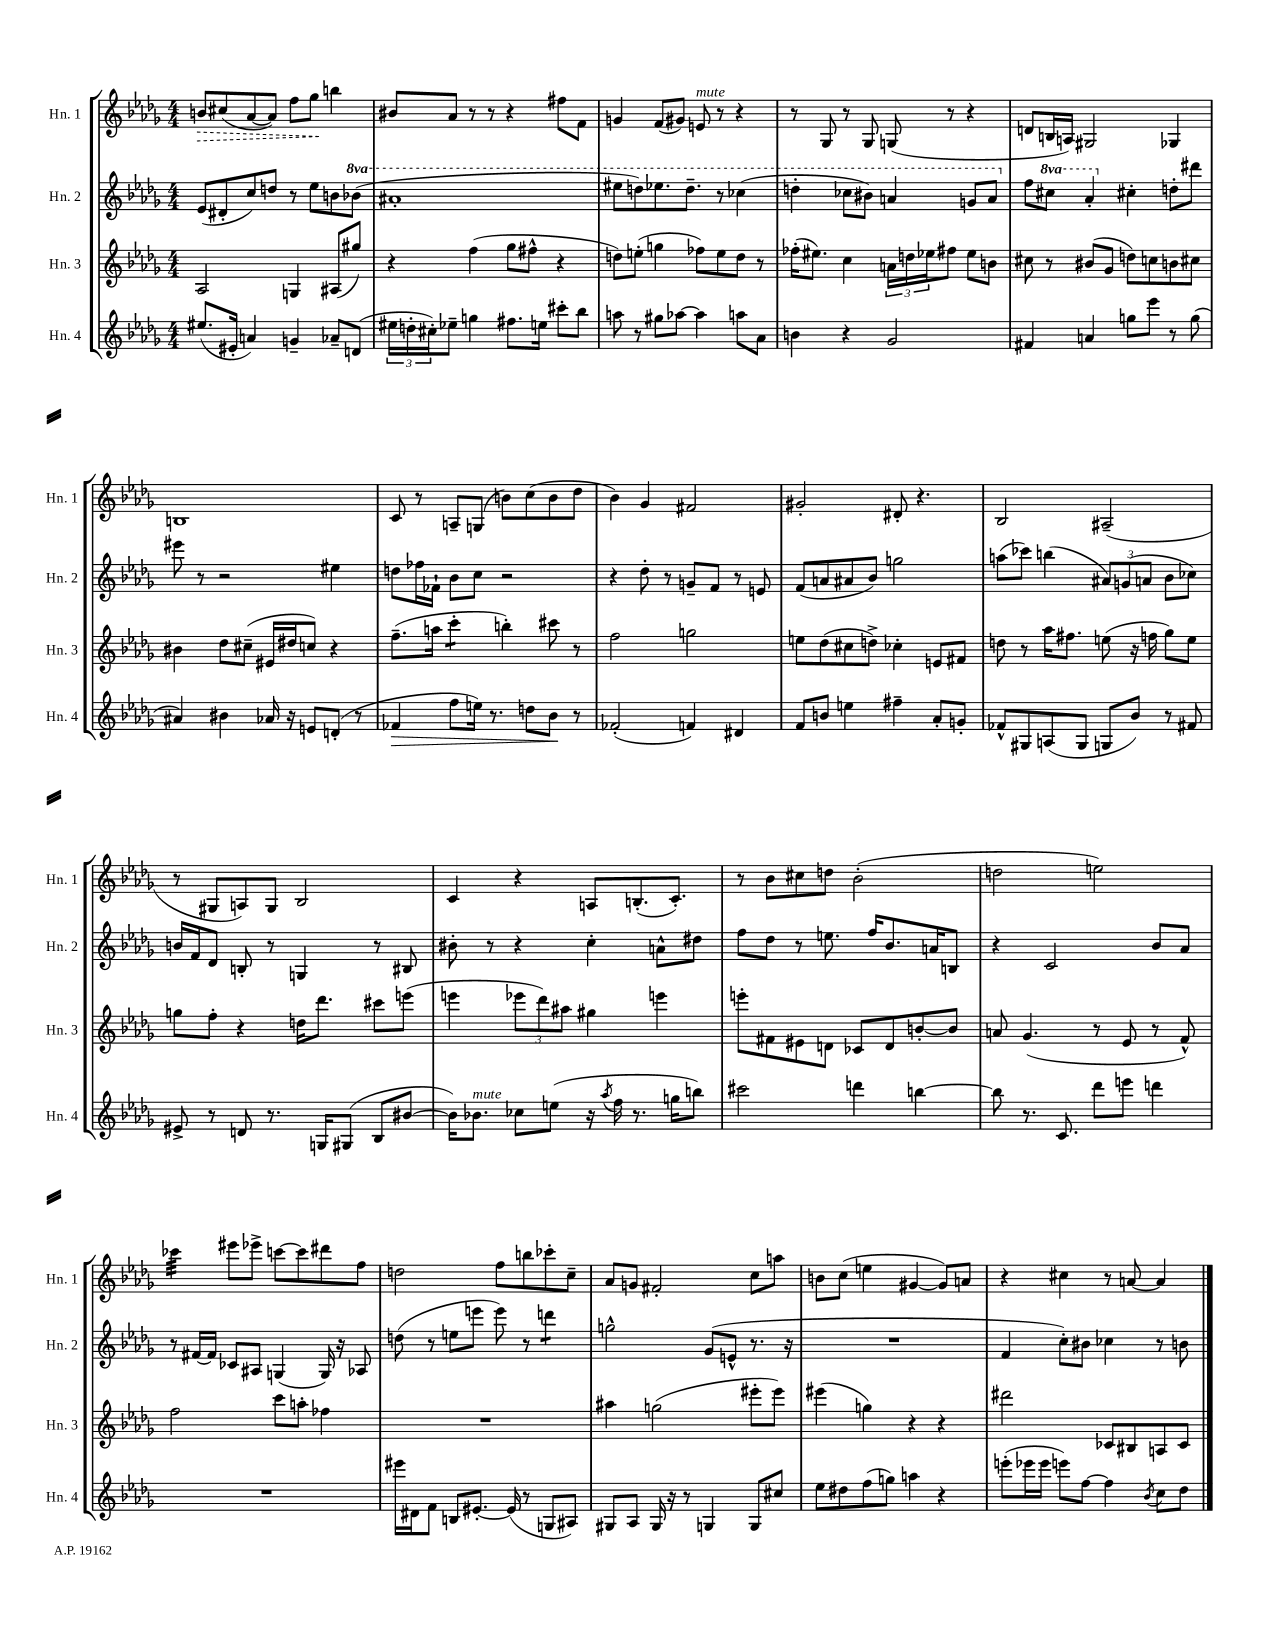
<<
\new StaffGroup <<
\new Staff = "s0" \with { instrumentName = "Hn. 1" shortInstrumentName = "Hn. 1" } {
    \clef treble \key des \major \numericTimeSignature \time 4/4
    \once \override Hairpin.style = #'dashed-line b'8\> cis''8( aes'8~ aes'8) f''8 ges''8\! b''4 |
    bis'8 aes'8 r8 r8 r4 fis''8 f'8 |
    g'4 f'8( gis'8) e'8^\markup { \italic "mute" } r8 r4 |
    r8 ges8 r8 ges8 g8( r8 r4 |
    d'8 b16 a16) gis2 ges4 |
    b1 |
    c'8 r8 a8-- g8( b'8) c''8( b'8 des''8 |
    bes'4) ges'4 fis'2 |
    gis'2-. dis'8-. r4. |
    bes2 ais2--( |
    r8 gis8 a8) gis8 bes2 |
    c'4 r4 a8 b8.-.( c'8.-.) |
    r8 bes'8 cis''8 d''8 bes'2-.( |
    d''2 e''2) |
    ces'''4:32 eis'''8 ees'''8-> c'''8~ c'''8 dis'''8 f''8 |
    d''2 f''8 b''8 ces'''8-. c''8-- |
    aes'8 g'8 fis'2-. c''8 a''8 |
    b'8 c''8( e''4 gis'4~ gis'8) a'8 |
    r4 cis''4 r8 a'8~ a'4 \bar "|." |
}
\new Staff = "s1" \with { instrumentName = "Hn. 2" shortInstrumentName = "Hn. 2" } {
    \clef treble \key des \major \numericTimeSignature \time 4/4 \set Staff.ottavationMarkups = #ottavation-simple-ordinals
    ees'8( dis'8-. c''8) d''8 r8 ees''8 b'8 \ottava #1 bes''!8( |
    ais''1-. |
    eis'''8 d'''8) ees'''8. d'''8.-- r8 ces'''4( |
    d'''4-. ces'''8 bis''8) a''4 g''8 a''8 \ottava #0 |
    f''8 \ottava #1 cis'''8 aes''4-. \ottava #0 cis''4-. d''8-. dis'''8 |
    eis'''8 r8 r2 eis''4 |
    d''8 fes''16 fes'16-! bes'8 c''8 r2 |
    r4 des''8-. r8 g'8-- f'8 r8 e'8 |
    f'8( a'8 ais'8 bes'8) g''2 |
    a''8( ces'''8) b''4( \tuplet 3/2 { ais'8) g'8( a'8 } bes'8 ces''8) |
    b'16 f'16 des'8 b8-. r8 g4 r8 bis8 |
    bis'8-. r8 r4 c''4-. a'8-^ dis''8 |
    f''8 des''8 r8 e''8. f''16 bes'8. a'16 b8 |
    r4 c'2 bes'8 aes'8 |
    r8 fis'16~ fis'16 ces'8 ais8 g4( g16) r16 aes8 |
    d''8( r8 e''8 e'''8 e'''8) r8 d'''4:8 |
    g''2-^ ges'8( e'8-^ r8. r16 |
    R1 |
    f'4 c''8-.) bis'8 ces''4 r8 b'8 \bar "|." |
}
\new Staff = "s2" \with { instrumentName = "Hn. 3" shortInstrumentName = "Hn. 3" } {
    \clef treble \key des \major \numericTimeSignature \time 4/4
    aes2 g4 ais8( gis''8) |
    r4 f''4( ges''8 fis''8-^ r4 |
    d''8) e''8-.( g''4 fes''8) e''8 d''8 r8 |
    fes''16-.( eis''8.) c''4 \tuplet 3/2 { a'16 d''16 ees''16 } fis''8 ees''8 b'8 |
    cis''8 r8 bis'8( ges'8 d''8) c''8 b'8 cis''8 |
    bis'4 des''8 cis''8--( eis'16 dis''16 c''8) r4 |
    f''8.--( a''16 c'''4:8-. b''4-.) cis'''8 r8 |
    f''2 g''2 |
    e''8 des''8( cis''8 d''8->) ces''4-. e'8 fis'8 |
    d''8 r8 aes''16 fis''8. e''8( r16 f''16 ges''8) e''8 |
    g''8 f''8-. r4 d''16 des'''8. cis'''8 e'''8( |
    e'''4 \tuplet 3/2 { ees'''8 des'''8) ais''8 } gis''4 e'''4 |
    e'''8-. fis'8 eis'8 d'8 ces'8 d'8 b'8~-. b'8 |
    a'8 ges'4.( r8 ees'8 r8 f'8-^) |
    f''2 c'''8 a''8-. fes''4 |
    R1 |
    ais''4 g''2( eis'''8-. eis'''8) |
    eis'''4( g''4) r4 r4 |
    dis'''2 ces'8 bis8 a8 ces'8 \bar "|." |
}
\new Staff = "s3" \with { instrumentName = "Hn. 4" shortInstrumentName = "Hn. 4" } {
    \clef treble \key des \major \numericTimeSignature \time 4/4
    eis''8.( eis'16-. a'4) g'4-- aes'8-- d'8( |
    \tuplet 3/2 { eis''16 d''16-. cis''16-.) } ees''8-- g''4 fis''8. e''16 cis'''8-. bes''8 |
    a''8 r8 gis''8 aes''8~ aes''4 a''8 aes'8 |
    b'4 r4 ges'2 |
    fis'4 a'4 g''8 ees'''8 r8 g''8( |
    ais'4) bis'4 aes'16 r16 e'8 d'8-.( r8 |
    fes'4\> f''8 e''16) r8. d''8 bes'8\! r8 |
    fes'2-.( f'4) dis'4 |
    f'8 b'8 e''4 fis''4-- aes'8-. g'8-. |
    fes'8-^ gis8 a8( gis8 g8 bes'8) r8 fis'8 |
    eis'8-> r8 d'8 r8. g16 gis8( bes8 bis'8~ |
    bis'16) bes'8.^\markup { \italic "mute" } ces''8 e''8( r16 \acciaccatura { aes''8 } f''16 r8. g''16 b''8) |
    cis'''2 d'''4 b''4~ |
    b''8 r8. c'8. des'''8 e'''8 d'''4 |
    R1 |
    eis'''16 dis'16 f'8 b8 eis'8.~-. eis'16( r8 g8 ais8) |
    gis8 aes8 gis16 r16 r8 g4 g8 cis''8 |
    ees''8 dis''8 f''8( g''8) a''4 r4 |
    e'''8-.( ees'''16 ees'''16 e'''8) f''8~ f''4 \acciaccatura { bes'8 } c''8 des''8 \bar "|." |
}
>>
>>
\layout { \context { \Score \remove "Bar_number_engraver" } }
